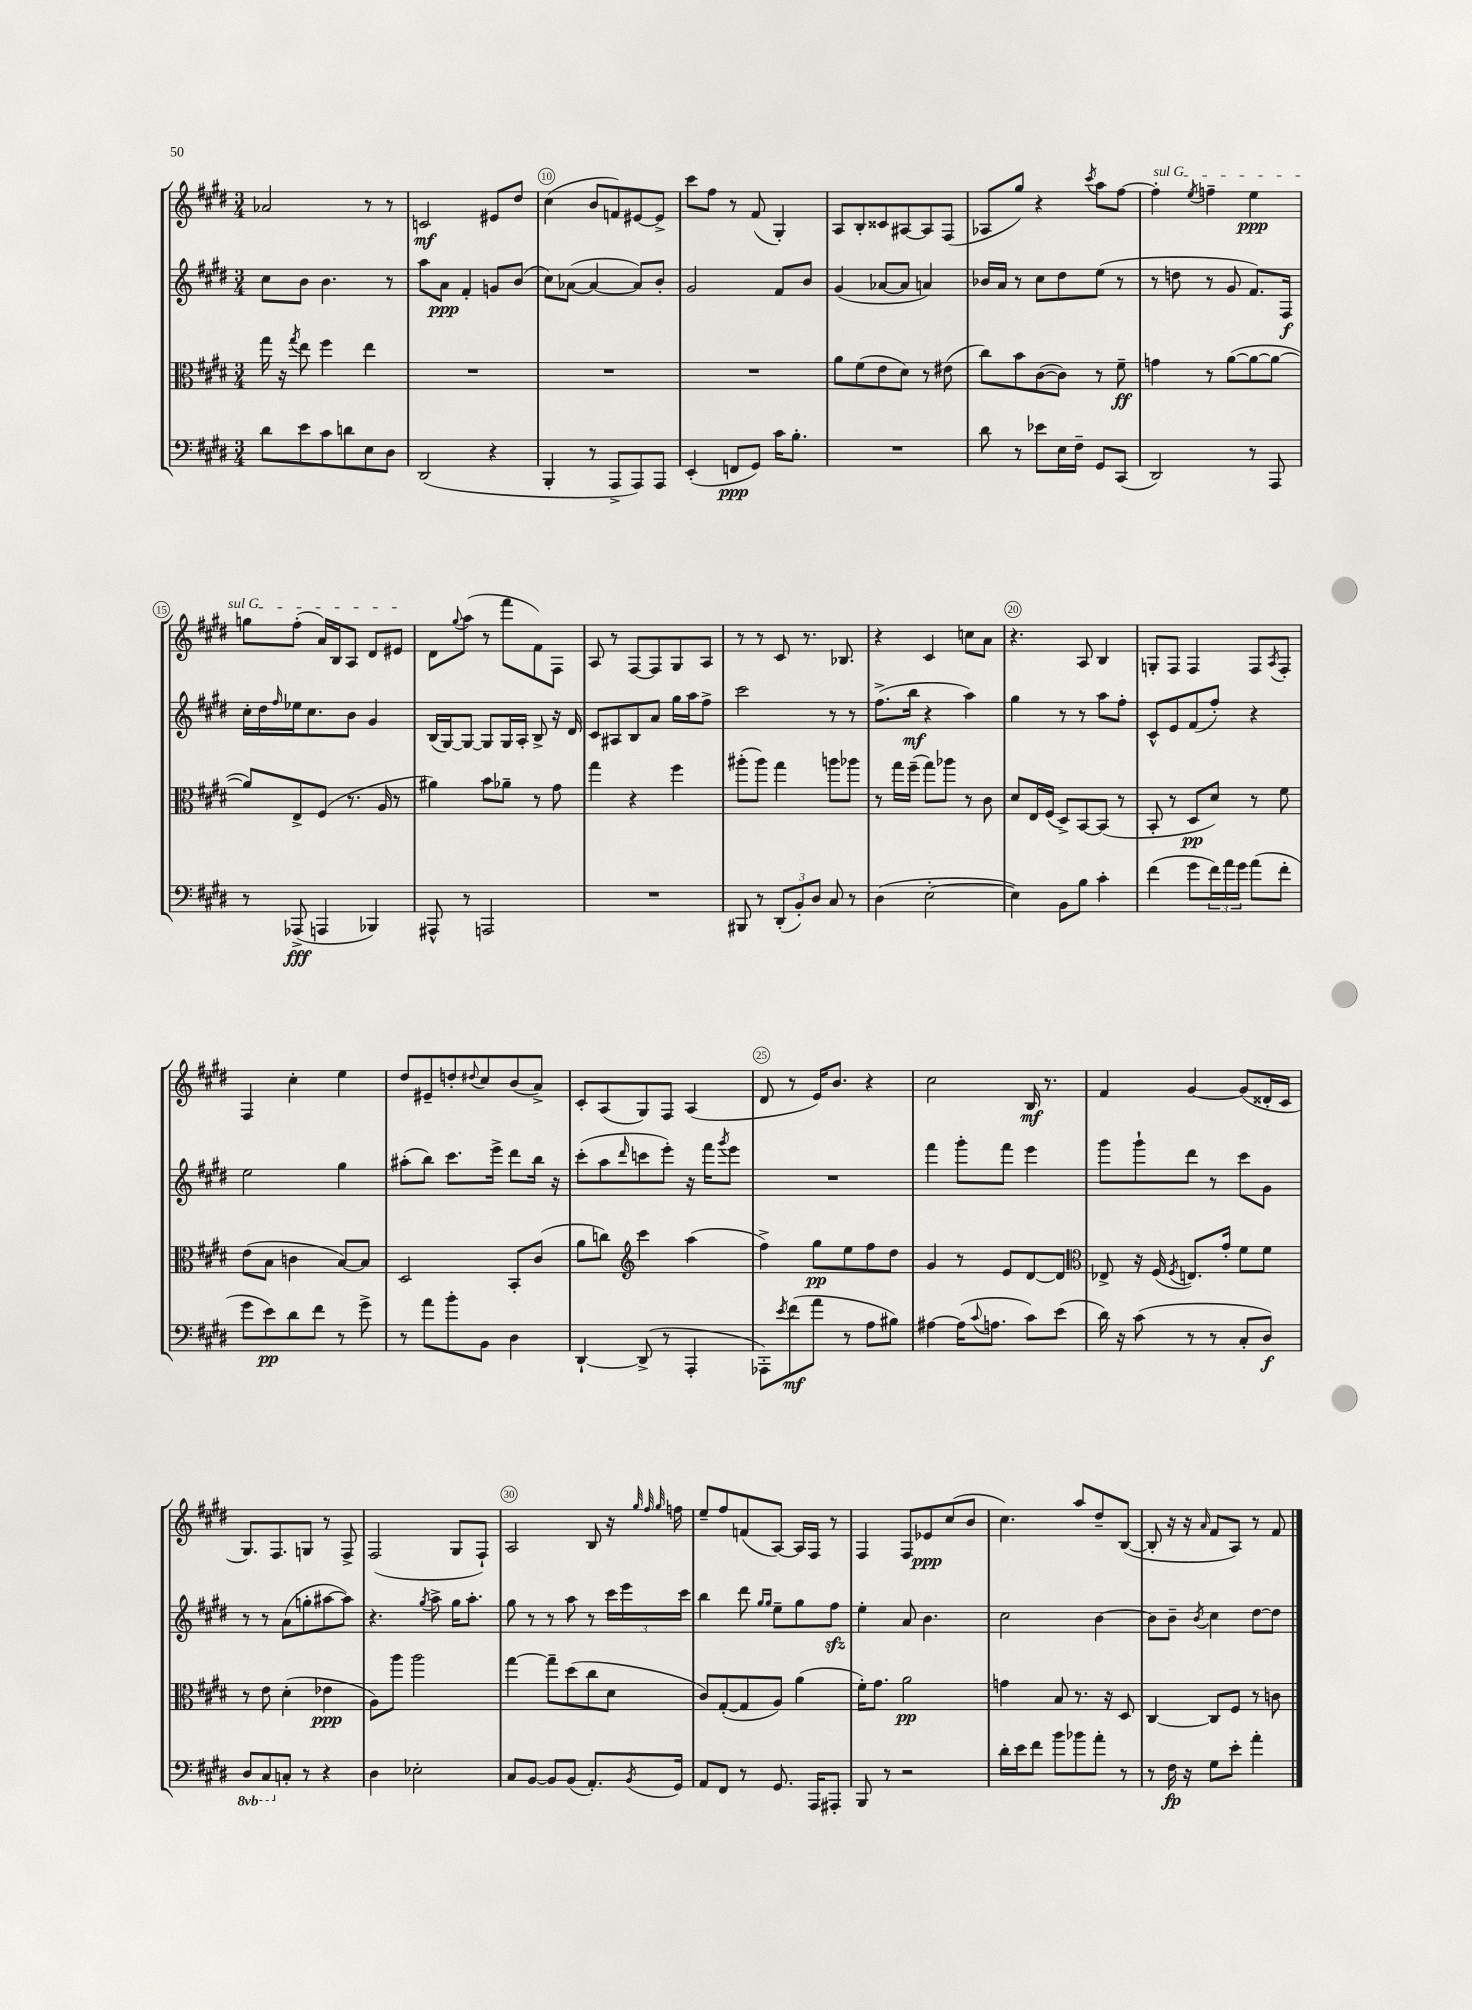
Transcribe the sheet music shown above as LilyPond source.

<<
\new StaffGroup <<
\new Staff = "s0" {
    \clef treble \key e \major \numericTimeSignature \time 3/4
    aes'2 r8 r8 |
    c'2\mf eis'8 dis''8 |
    cis''4( b'8 f'8) eis'8~ eis'8-> |
    cis'''8 fis''8 r8 fis'8( gis4-.) |
    a8 b8-. cisis'8 ais8~ ais8 fis8( |
    aes8 gis''8) r4 \acciaccatura { cis'''8 } a''8 fis''8~ |
    \once \override TextSpanner.bound-details.left.text = \markup { \italic "sul G" } fis''4-.\startTextSpan \acciaccatura { e''8 } f''4-- e''4\ppp |
    g''8 fis''8-.( a'16) b16 a8 dis'8 eis'8\stopTextSpan |
    dis'8 \appoggiatura { gis''8 } a''8( r8 fis'''8 fis'8) fis8 |
    a8 r8 fis8~ fis8 gis8 a8 |
    r8 r8 cis'8 r8. bes8. |
    r4 cis'4 c''8 a'8 |
    r4. a8 b4 |
    g8-. fis8 fis4 fis8 \acciaccatura { a8 } fis8-. |
    fis4 cis''4-. e''4 |
    dis''8 eis'8-- d''8-. \appoggiatura { dis''8 } cis''8 b'8( a'8->) |
    cis'8-. a8( gis8) fis8 a4( |
    dis'8 r8 e'16) b'8. r4 |
    cis''2 b16\mf r8. |
    fis'4 gis'4~ gis'8( disis'16-. cis'16 |
    gis8.) fis8. g8 r8 fis8-> |
    fis2( gis8 fis8-!) |
    a2 b8 r16 \grace { gis''32 fis''32 gis''32 } f''16 |
    e''8-- fis''8 f'8( a8~) a16 fis16 r8 |
    fis4 fis8 ees'8\ppp cis''8( b'8 |
    cis''4.) a''8 dis''8-- b8~( |
    b8-. r16 r16 \grace { a'16 } fis'8 a8) r8 fis'8 \bar "|." |
}
\new Staff = "s1" {
    \clef treble \key e \major \numericTimeSignature \time 3/4
    cis''8 b'8 b'4. r8 |
    a''8 a'8\ppp fis'4-. g'8 b'8( |
    cis''8) aes'8~( aes'4~ aes'8) b'8-. |
    gis'2 fis'8 b'8 |
    gis'4( aes'8~ aes'8 a'4) |
    bes'16 a'16 r8 cis''8 dis''8 e''8( r8 |
    r8 d''8 r8 gis'8 fis'8.) fis16\f |
    cis''16-. dis''16 \grace { fis''16 } ees''16 cis''8. b'8 gis'4 |
    b16( gis16~) gis8~ gis8 gis16 a16-. b8-> r16 dis'16 |
    cis'8 ais8 b8 a'8 gis''16 a''16 fis''8-> |
    cis'''2 r8 r8 |
    fis''8.->( b''16\mf r4 a''4) |
    gis''4 r8 r8 a''8 fis''8-. |
    cis'8-^ e'8 fis'8( fis''8-.) r4 |
    e''2 gis''4 |
    ais''8-.( b''8) cis'''8. e'''16-> dis'''8 b''16 r16 |
    cis'''8-.( a''8 \grace { dis'''16 } c'''8 e'''8-.) r16 fis'''16 \acciaccatura { gis'''8 } e'''8 |
    R2. |
    fis'''4 gis'''8-. fis'''8 e'''4 |
    gis'''8 gis'''8-! dis'''8 r8 cis'''8 gis'8 |
    r8 r8 a'8( g''8-. ais''8~ ais''8) |
    r4. \acciaccatura { gis''8 } a''8-> gis''16 a''8.-. |
    gis''8 r8 r8 a''8 r8 \tuplet 3/2 { cis'''16 e'''16 cis'''16 } |
    b''4 dis'''8 \grace { gis''16 gis''16 } e''8-- gis''8 fis''8\sfz |
    e''4-. a'8 b'4. |
    cis''2 b'4~ |
    b'8 b'8-- \acciaccatura { b'8 } cis''4 dis''8~ dis''8 \bar "|." |
}
\new Staff = "s2" {
    \clef alto \key e \major \numericTimeSignature \time 3/4
    gis''16 r16 \acciaccatura { gis''8 } e''8 fis''4 e''4 |
    R2. |
    R2. |
    R2. |
    a'8 fis'8( e'8 dis'8) r8 eis'8( |
    cis''8) b'8 cis'8~( cis'8) r8 fis'8--\ff |
    g'4 r8 a'8~( a'8~ a'8~ |
    a'8) e8-> fis8( r8. a16 r8 |
    ais'4) b'8 aes'8-- r8 gis'8 |
    gis''4 r4 fis''4 |
    ais''8-.( ais''8) gis''4 a''8 aes''8 |
    r8 gis''16 fis''16--( gis''8) aes''8 r8 cis'8 |
    dis'8 e16 fis16( dis8->) b,8~ b,8( r8 |
    b,8-. r8 dis8\pp dis'8) r8 fis'8 |
    e'8( b8 c'4 b8~) b8 |
    dis2 b,8-. cis'8( |
    a'8 c''8) \clef treble cis'''4 a''4( |
    fis''4->) gis''8\pp e''8 fis''8 dis''8 |
    gis'4 r8 e'8 dis'8~ dis'8 |
    \clef alto ees8-> r16 fis16( \acciaccatura { fis8 } e8.) gis'16-. fis'8 fis'8 |
    r8 e'8 dis'4-.( ees'4\ppp |
    a8) a''8 a''2 |
    gis''4~ gis''8-- dis''8( cis''8 dis'8 |
    cis'8) gis8~-.( gis8 a8) a'4( |
    fis'16-.) gis'8. a'2\pp |
    g'4 b8 r8. r16 dis8 |
    cis4~ cis8 fis8 r8 c'8 \bar "|." |
}
\new Staff = "s3" {
    \clef bass \key e \major \numericTimeSignature \time 3/4 \set Staff.ottavationMarkups = #ottavation-simple-ordinals
    dis'8 e'8 cis'8 d'8 e8 dis8 |
    dis,2( r4 |
    b,,4-. r8 a,,8-> a,,8) a,,8 |
    e,4-.( f,8\ppp gis,8) cis'16 b8.-. |
    R2. |
    dis'8 r8 ees'8 e16 fis16-- gis,8 cis,8( |
    dis,2) r8 a,,8 |
    r8 aes,,8->\fff( a,,4 bes,,4) |
    ais,,8-^ r8 a,,2 |
    R2. |
    bis,,8 r8 \tuplet 3/2 { dis,8-.( b,8-.) dis8 } cis8 r8 |
    dis4( e2~-. |
    e4) b,8 b8 cis'4-. |
    fis'4( gis'8 \tuplet 3/2 { fis'16) a'16 gis'16 } a'8( fis'8-. |
    gis'8 e'8\pp) dis'8 fis'8 r8 gis'8-> |
    r8 a'8 b'8-. b,8 dis4 |
    dis,4~-! dis,8->( r8 a,,4-. |
    aes,,8-.) \acciaccatura { e'8 } fis'8\mf( a'8 r8 a8 bis8) |
    ais4~ ais16( \appoggiatura { cis'8 } a8. cis'8) e'8( |
    dis'16) r16 cis'8( r8 r8 cis8-. dis8\f) |
    \ottava #-1 dis,8 cis,8 \ottava #0 c8-. r8 r4 |
    dis4 ees2-. |
    cis8 b,8~ b,8 b,8( a,8.-.) \acciaccatura { b,8 } gis,16 |
    a,8 fis,8 r8 gis,8. a,,16 ais,,8-. |
    b,,8 r8 r2 |
    dis'16-. e'16 fis'8 b'8 bes'8 a'8-. r8 |
    r8 fis16\fp r16 gis8 e'8-. a'4-. \bar "|." |
}
>>
>>
\layout { \context { \Score currentBarNumber = #8 \override BarNumber.break-visibility = ##(#f #t #t) barNumberVisibility = #(every-nth-bar-number-visible 5) \override BarNumber.stencil = #(make-stencil-circler 0.1 0.3 ly:text-interface::print) } }
